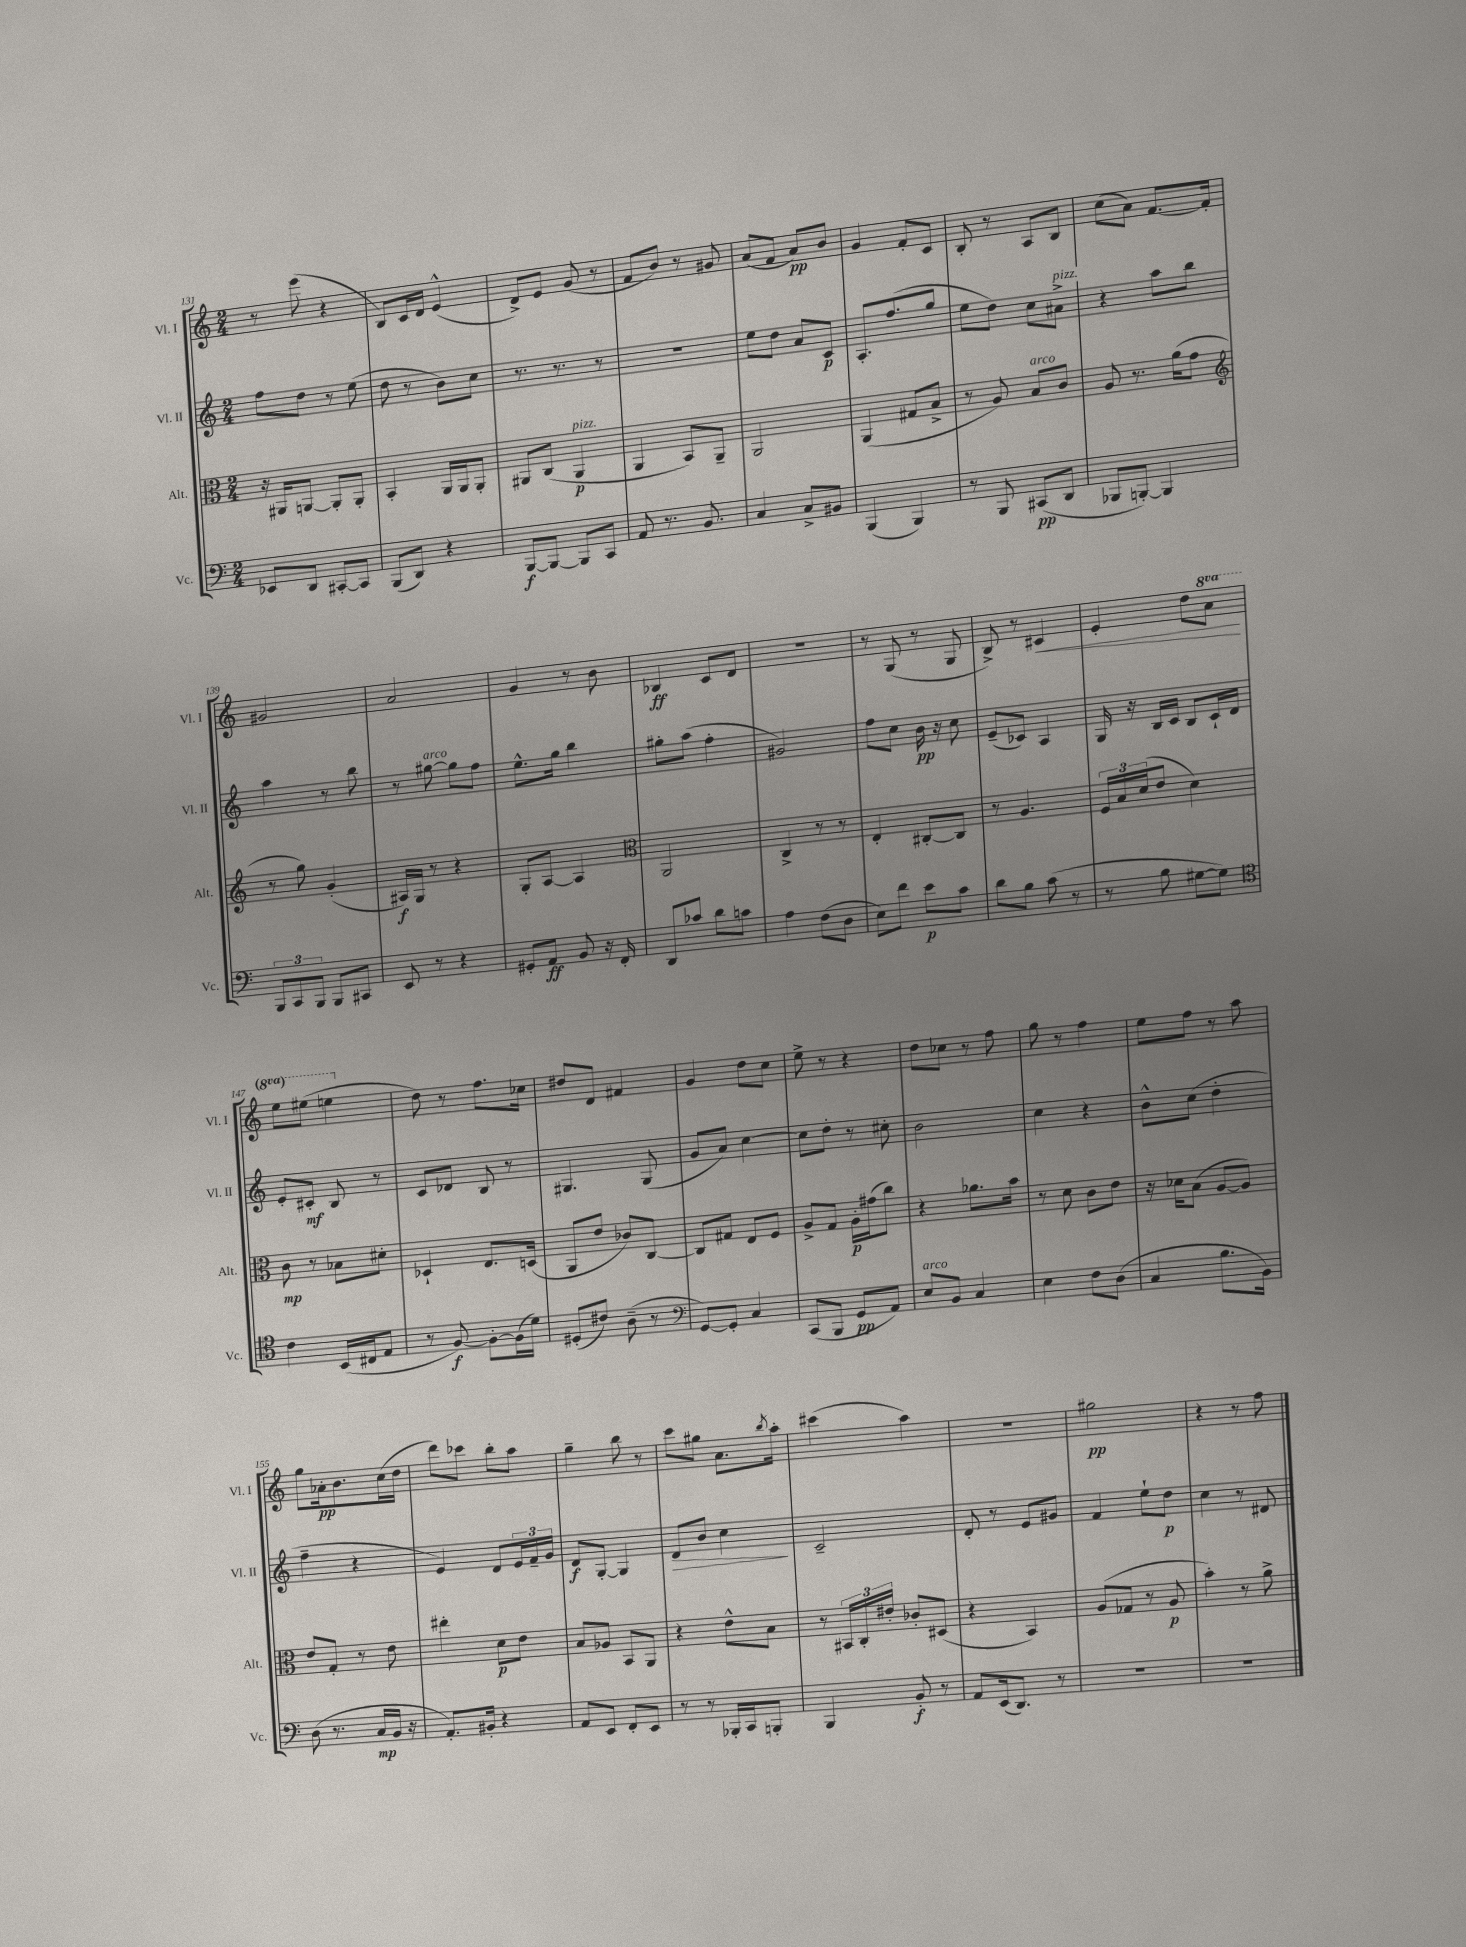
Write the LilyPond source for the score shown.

<<
\new StaffGroup <<
\new Staff = "s0" \with { instrumentName = "Vl. I" shortInstrumentName = "Vl. I" } {
    \clef treble \key c \major \numericTimeSignature \time 2/4 \set Staff.ottavationMarkups = #ottavation-simple-ordinals
    r8 e'''8( r4 |
    b8) c'16 d'16 e'4-^( |
    d'8->) e'8 g'8( r8 |
    f'8 b'8) r8 gis'8 |
    a'8( f'8 a'8\pp) b'8 |
    g'4 f'8-. c'8 |
    b8-. r8 a8 b8 |
    c''8( a'8) f'8.~ f'16-. |
    gis'2 |
    a'2 |
    g'4 r8 b'8 |
    bes4\ff c'8 d'8 |
    r2 |
    r8 g8( r8 g8 |
    b8->) r8 cis'4\< |
    e'4-. d''8 \ottava #1 a''8\! |
    e'''8 eis'''8( e'''4 \ottava #0 |
    d''8) r8 f''8. ces''16 |
    dis''8 d'8 fis'4 |
    g'4 d''8 c''8 |
    e''8-> r8 r4 |
    d''8 ces''8 r8 f''8 |
    g''8 r8 f''4 |
    e''8 f''8 r8 a''8 |
    g''8 aes'16-.\pp b'8. c''16( d''16 |
    d'''8) ces'''8 b''8-. a''8 |
    g''4-- b''8 r8 |
    c'''8 gis''8 a'8. \acciaccatura { b''8 } a''16-. |
    cis'''4( a''4) |
    R2 |
    gis''2\pp |
    r4 r8 f''8 \bar "|." |
}
\new Staff = "s1" \with { instrumentName = "Vl. II" shortInstrumentName = "Vl. II" } {
    \clef treble \key c \major \numericTimeSignature \time 2/4
    f''8 d''8 r8 e''8( |
    d''8 r8 b'8) c''8 |
    r8. r8. r8 |
    r2 |
    e''8 d''8 a'8 c'8\p |
    a8.-. f''8.( g''8 |
    e''8 d''8) c''8 ais'8->^\markup { \italic "pizz." } |
    r4 a''8 b''8 |
    a''4 r8 b''8 |
    r8 gis''8~^\markup { \italic "arco" } gis''8 f''8 |
    e''8.-^ g''16 b''4 |
    gis''8-. a''8( f''4-. |
    gis'2) |
    f''8 c''8 b'16\pp r16 c''8 |
    e'8--( ces'8) a4 |
    g16 r16 b16 c'16 b8 c'16-! d'16 |
    e'8-. cis'8-.\mf b8 r8 |
    c'8 des'8 b8 r8 |
    gis4. gis8( |
    g'8 a'8) c''4~ |
    c''8 d''8-. r8 cis''8-. |
    b'2 |
    c''4 r4 |
    b'8-^ c''8( d''4-. |
    f''4-- r4 |
    e'4) d'8 \tuplet 3/2 { e'16 f'16-- g'16 } |
    d'8\f g8~-. g4 |
    d'8\> b'8 c''4\! |
    c'2-- |
    d'8-. r8 e'8 gis'8 |
    f'4 e''8-! d''8\p |
    c''4 r8 dis'8 \bar "|." |
}
\new Staff = "s2" \with { instrumentName = "Alt." shortInstrumentName = "Alt." } {
    \clef alto \key c \major \numericTimeSignature \time 2/4
    r16 ais,16 a,8~ a,8-. a,8-. |
    b,4-. a,16 a,16 a,8-. |
    ais,8 c8( ais,4\p^\markup { \italic "pizz." } |
    a,4 b,8) a,8-- |
    a,2 |
    a,4( gis8 b8-> |
    r8 a8) b8^\markup { \italic "arco" } c'8 |
    a8 r8. a'16( g'8 |
    \clef treble r8 g''8) g'4-.( |
    ais16\f) g16 r8 r4 |
    g8-. a8~ a4 |
    \clef alto a,2 |
    c4-> r8 r8 |
    e4-. cis8~-. cis8 |
    r8 a4. |
    \tuplet 3/2 { f16 b16 d'16( } e'8 d'4) |
    c'8\mp r8 bes8 dis'8-. |
    des4-! e8. d16( |
    a,8 e'8 ces'8) c8~ |
    c8 gis8 e8 f8 |
    a8-> g8 a16-.\p gis'16( c''8) |
    r4 aes'8. b'16 |
    r8 d'8 c'8 e'8 |
    r16 des'16 b8( a8~ a8) |
    e'8 g8-. r8 e'8 |
    eis''4-. d'8\p e'8 |
    b8 aes8 b,8 a,8 |
    r4 e'8-^ b8 |
    r8 \tuplet 3/2 { bis,16 c16-. eis'16-. } ces'8-. dis8( |
    r4 b,4) |
    a8( ges8 r8 a8\p |
    b'4-.) r8 a'8-> \bar "|." |
}
\new Staff = "s3" \with { instrumentName = "Vc." shortInstrumentName = "Vc." } {
    \clef bass \key c \major \numericTimeSignature \time 2/4
    ees,8 d,8 cis,8~-. cis,8 |
    b,,8( d,8) r4 |
    b,,8~\f b,,8~ b,,8 c,8 |
    a,8 r8. b,8. |
    c4 c8-> bis,8 |
    b,,4( b,,4) |
    r8 b,,8 cis,8\pp( d,8 |
    bes,,8 b,,8~-.) b,,4 |
    \tuplet 3/2 { b,,8 c,8 b,,8 } b,,8 cis,8 |
    e,8 r8 r4 |
    gis,8-. a,8\ff b,8 r16 f,16-. |
    d,8 ces'8 d'8 c'8 |
    a4 f8( d8 |
    e8) f'8 e'8\p c'8 |
    d'8 b8 c'8( r8 |
    r8 b8 gis8~ gis8) |
    \clef tenor c'4 b,16( cis16 e8 |
    r8 f8~\f) f8~-. f16( d'16) |
    dis8-.( cis'8) a8--( r8 |
    \clef bass g,8~) g,8-. c4 |
    c,8( b,,8 g,8\pp a,8) |
    e8^\markup { \italic "arco" } b,8 c4 |
    e4 f8 d8( |
    c4 b8. b,16) |
    d8( r8. c16\mp b,16 r16 |
    a,8.-.) bis,16-. r4 |
    a,8 e,8 f,8-. e,8 |
    r8 r8 bes,,16-. c,16 b,,8-. |
    b,,4 b,8-.\f r8 |
    a,8 e,16( d,8.) r8 |
    r2 |
    r2 \bar "|." |
}
>>
>>
\layout { \context { \Score currentBarNumber = #131 } }
